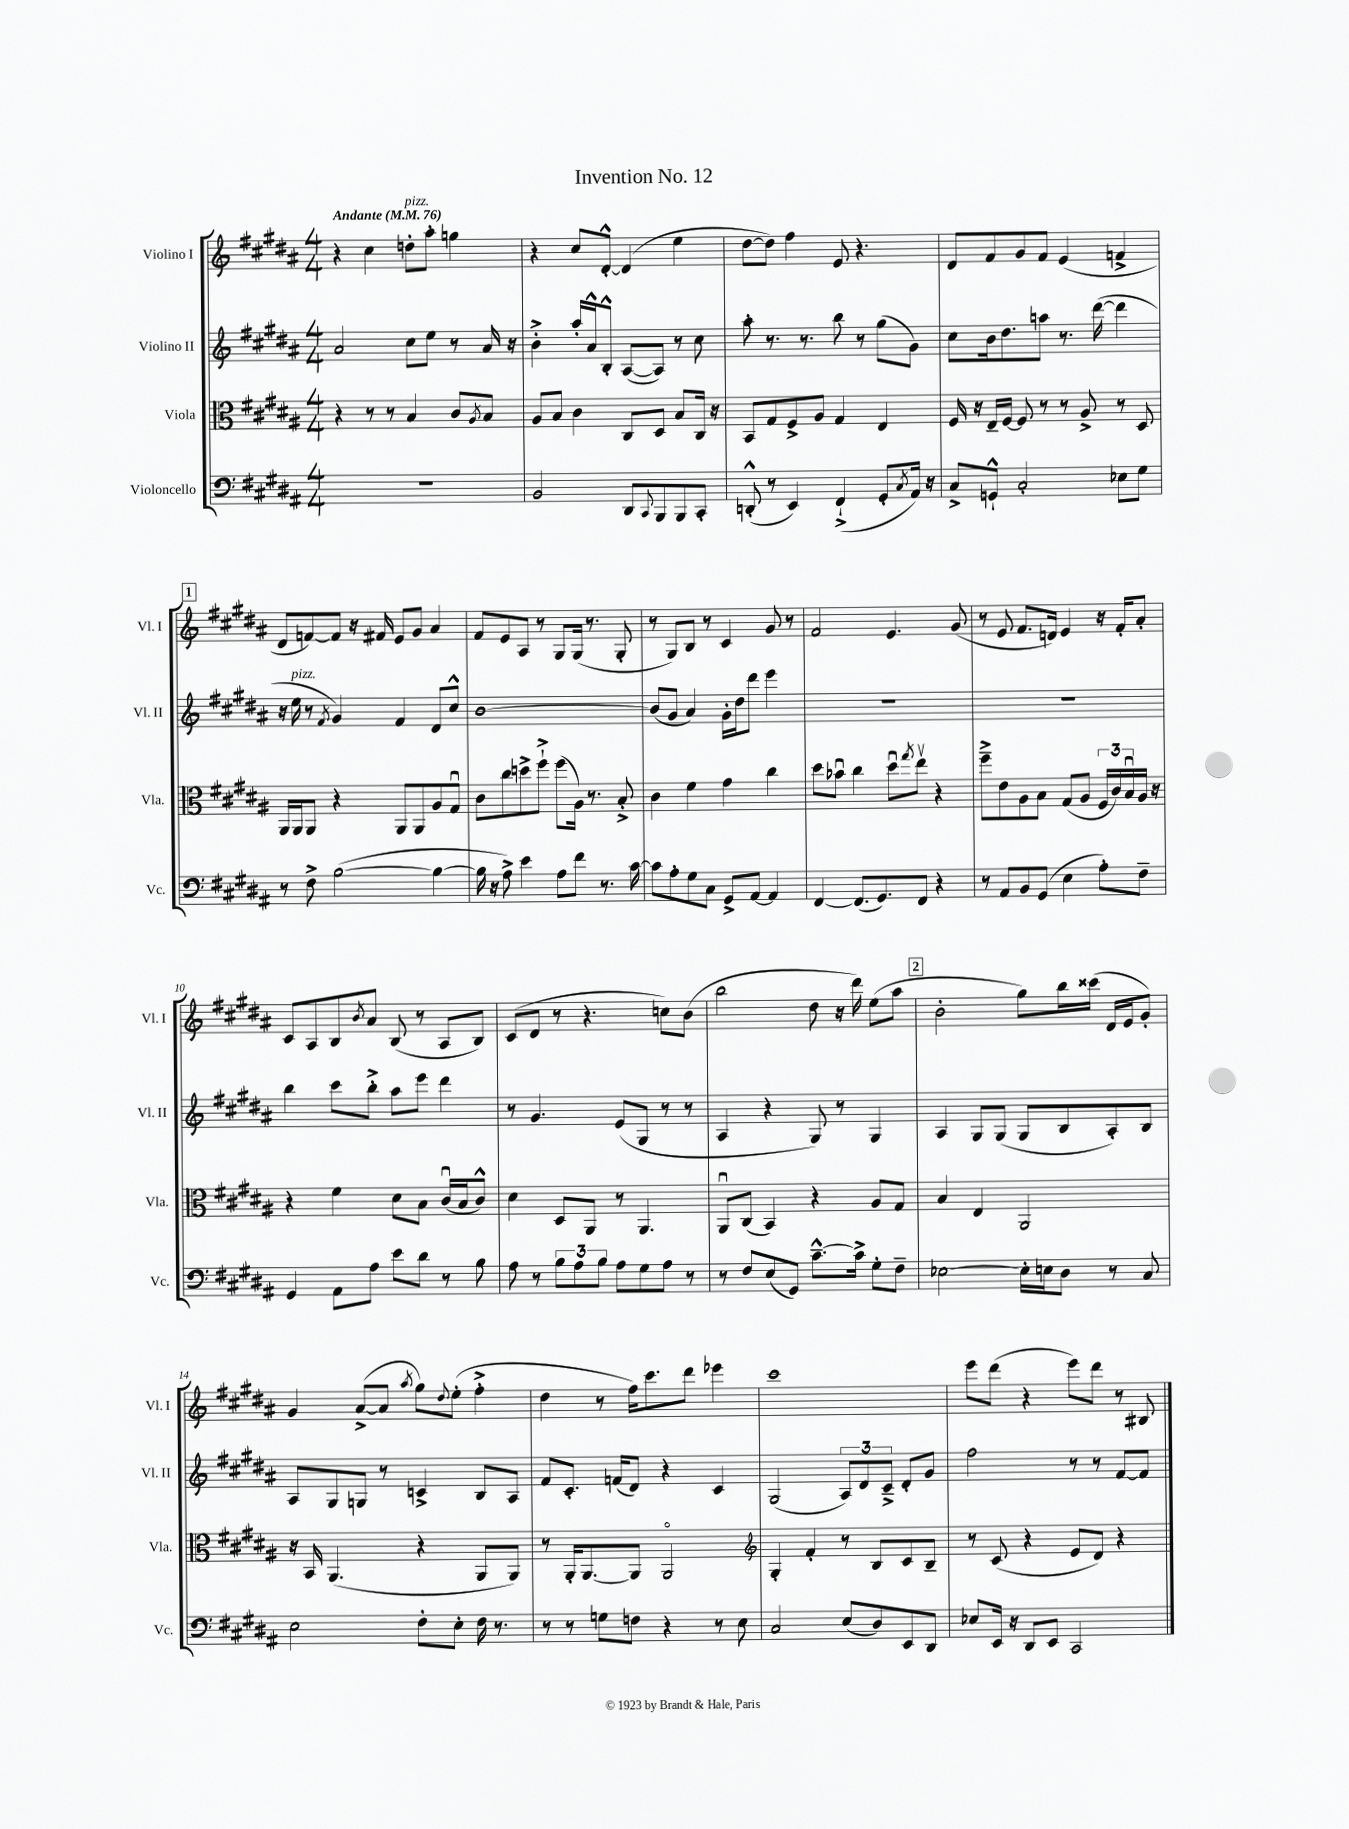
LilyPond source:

\header { title = "Invention No. 12" }
<<
\new StaffGroup <<
\new Staff = "s0" \with { instrumentName = "Violino I" shortInstrumentName = "Vl. I" } {
    \clef treble \key b \major \numericTimeSignature \time 4/4 \tempo "Andante" 4 = 76
    r4 cis''4 d''8-.^\markup { \italic "pizz." } ais''8-. g''4 |
    r4 cis''8 dis'8~-.-^ dis'4( e''4 |
    dis''8~ dis''8) fis''4 e'8 r4. |
    dis'8 fis'8 gis'8 fis'8 e'4( f'4-> |
    \mark \markup { \box "1" } dis'8 f'8~) f'8 r16 fis'16 e'8 gis'8 ais'4 |
    fis'8 e'8 ais8 r8 gis8 gis16( r8. gis8-. |
    r8 gis8) b8 r8 cis'4 gis'8 r8 |
    fis'2 e'4. gis'8( |
    r8 e'8 fis'8. d'16) e'4 r16 fis'16-. ais'8-. |
    cis'8 ais8 b8 \acciaccatura { b'8 } ais'8 b8( r8 ais8 b8) |
    cis'8( dis'8 r8 r4. c''8) b'8( |
    b''2 dis''8 r16 dis'''16) e''8( ais''8 |
    \mark \markup { \box "2" } b'2-. gis''8) b''16 cisis'''16( dis'16 e'16 gis'8-.) |
    gis'4 ais'8~->( ais'8 \acciaccatura { ais''8 } gis''8) \appoggiatura { dis''8 } e''8-.( fis''4-.-> |
    dis''4 r8 fis''16) cis'''8. dis'''8 ees'''4 |
    cis'''1 |
    e'''8 dis'''8( r4 e'''8) dis'''8 r8 bis8 \bar "|." |
}
\new Staff = "s1" \with { instrumentName = "Violino II" shortInstrumentName = "Vl. II" } {
    \clef treble \key b \major \numericTimeSignature \time 4/4
    ais'2 cis''8 e''8 r8 ais'16 r16 |
    b'4-.-> ais''16-. ais'16-^ b8-.-^ ais8~( ais8) r8 cis''8 |
    ais''8-. r8. r8. b''8 r8 gis''8( gis'8) |
    cis''8 b'16 dis''8. a''8 r8. dis'''16~( dis'''4 |
    \mark \markup { \box "1" } r16 e''16^\markup { \italic "pizz." } r8 \acciaccatura { fis'8 } gis'4) fis'4 dis'8 cis''8-^ |
    b'1~ |
    b'8( gis'8 ais'4) gis'16-. dis''16 dis'''8 e'''4 |
    R1 |
    R1 |
    b''4 cis'''8 b''8-.-> ais''8 e'''8 dis'''4 |
    r8 gis'4. e'8( gis8 r8 r8 |
    ais4 r4 gis8) r8 gis4 |
    \mark \markup { \box "2" } ais4 gis8 gis8( gis8 b8 ais8-.) b8 |
    ais8 gis8 g8 r8 c'4-> b8 ais8 |
    fis'8 cis'8.-. f'16( dis'8) r4 cis'4 |
    gis2( \tuplet 3/2 { ais8) dis'8 cis'8---> } dis'8-. gis'8 |
    fis''2 r8 r8 fis'8~ fis'8 \bar "|." |
}
\new Staff = "s2" \with { instrumentName = "Viola" shortInstrumentName = "Vla." } {
    \clef alto \key b \major \numericTimeSignature \time 4/4
    r4 r8 r8 b4 cis'8 \acciaccatura { ais8 } b8 |
    ais8 b8 cis'4 cis8 dis8 b8 cis16 r16 |
    b,8 gis8 fis8-> ais8 gis4 e4 |
    fis16 r16 e16-- fis16~ fis8 r8 r8 ais8-> r8 dis8 |
    \mark \markup { \box "1" } ais,16 ais,16 ais,8 r4 ais,8 ais,8 ais8 gis8\downbow |
    cis'8 cis''8 d''8-> fis''8-!-> fis''8( ais16) r8. b8-.-> |
    cis'4 fis'4 gis'4 cis''4 |
    dis''8 bes'8\downbow cis''4 dis''8\downbow \acciaccatura { gis''8 } e''8\upbow r4 |
    fis''8---> e'8 ais8 b8 gis8( ais8 \tuplet 3/2 { fis16 cis'16) b16\downbow } ais16 r16 |
    r4 fis'4 dis'8 b8 cis'16\downbow( b16 cis'8-^) |
    dis'4 dis8 ais,8 r8 ais,4. |
    ais,8\downbow cis8( b,4) r4 ais8 gis8 |
    \mark \markup { \box "2" } b4 e4 ais,2 |
    r16 b,16 ais,4.( r4 ais,8 ais,8) |
    r8 ais,16-. ais,8.~ ais,8 ais,2\flageolet |
    \clef treble gis4-. fis'4-. r8 b8 cis'8 b8-- |
    r8 cis'8( r4 e'8 dis'8) r4 \bar "|." |
}
\new Staff = "s3" \with { instrumentName = "Violoncello" shortInstrumentName = "Vc." } {
    \clef bass \key b \major \numericTimeSignature \time 4/4
    R1 |
    b,2 dis,8 \appoggiatura { cis,8 } b,,8 b,,8 cis,8-. |
    d,8-.-^( r8 e,4) fis,4-!->( gis,8-. \acciaccatura { cis8 } ais,16) r16 |
    cis8-> g,8-!-^ cis2-. ees8 gis8 |
    \mark \markup { \box "1" } r8 fis8-> b2~( b4~ |
    b16 r16 ais8->) e'4 ais8 fis'8 r8. cis'16~ |
    cis'8 ais8-. gis8 cis8 gis,8-> ais,8~ ais,4 |
    fis,4~ fis,8.( gis,8.) fis,8 r4 |
    r8 ais,8 b,8 gis,8( e4 ais8-.) fis8-- |
    gis,4 ais,8 ais8 e'8 dis'8 r8 b8 |
    ais8 r8 \tuplet 3/2 { b8 ais8 b8 } ais8 gis8 ais8 r8 |
    r8 fis8 e8( gis,8) cis'8.~---^ cis'16-> gis8-. fis8-- |
    \mark \markup { \box "2" } ees2~ ees16-. e16 dis8 r8 cis8 |
    e2 fis8-. e8-. fis16 r8. |
    r8 r8 g8 f8 r4 r8 e8 |
    cis2 e8( dis8) e,8 dis,8 |
    ees8 e,16 r16 dis,8 e,8 cis,2 \bar "|." |
}
>>
>>
